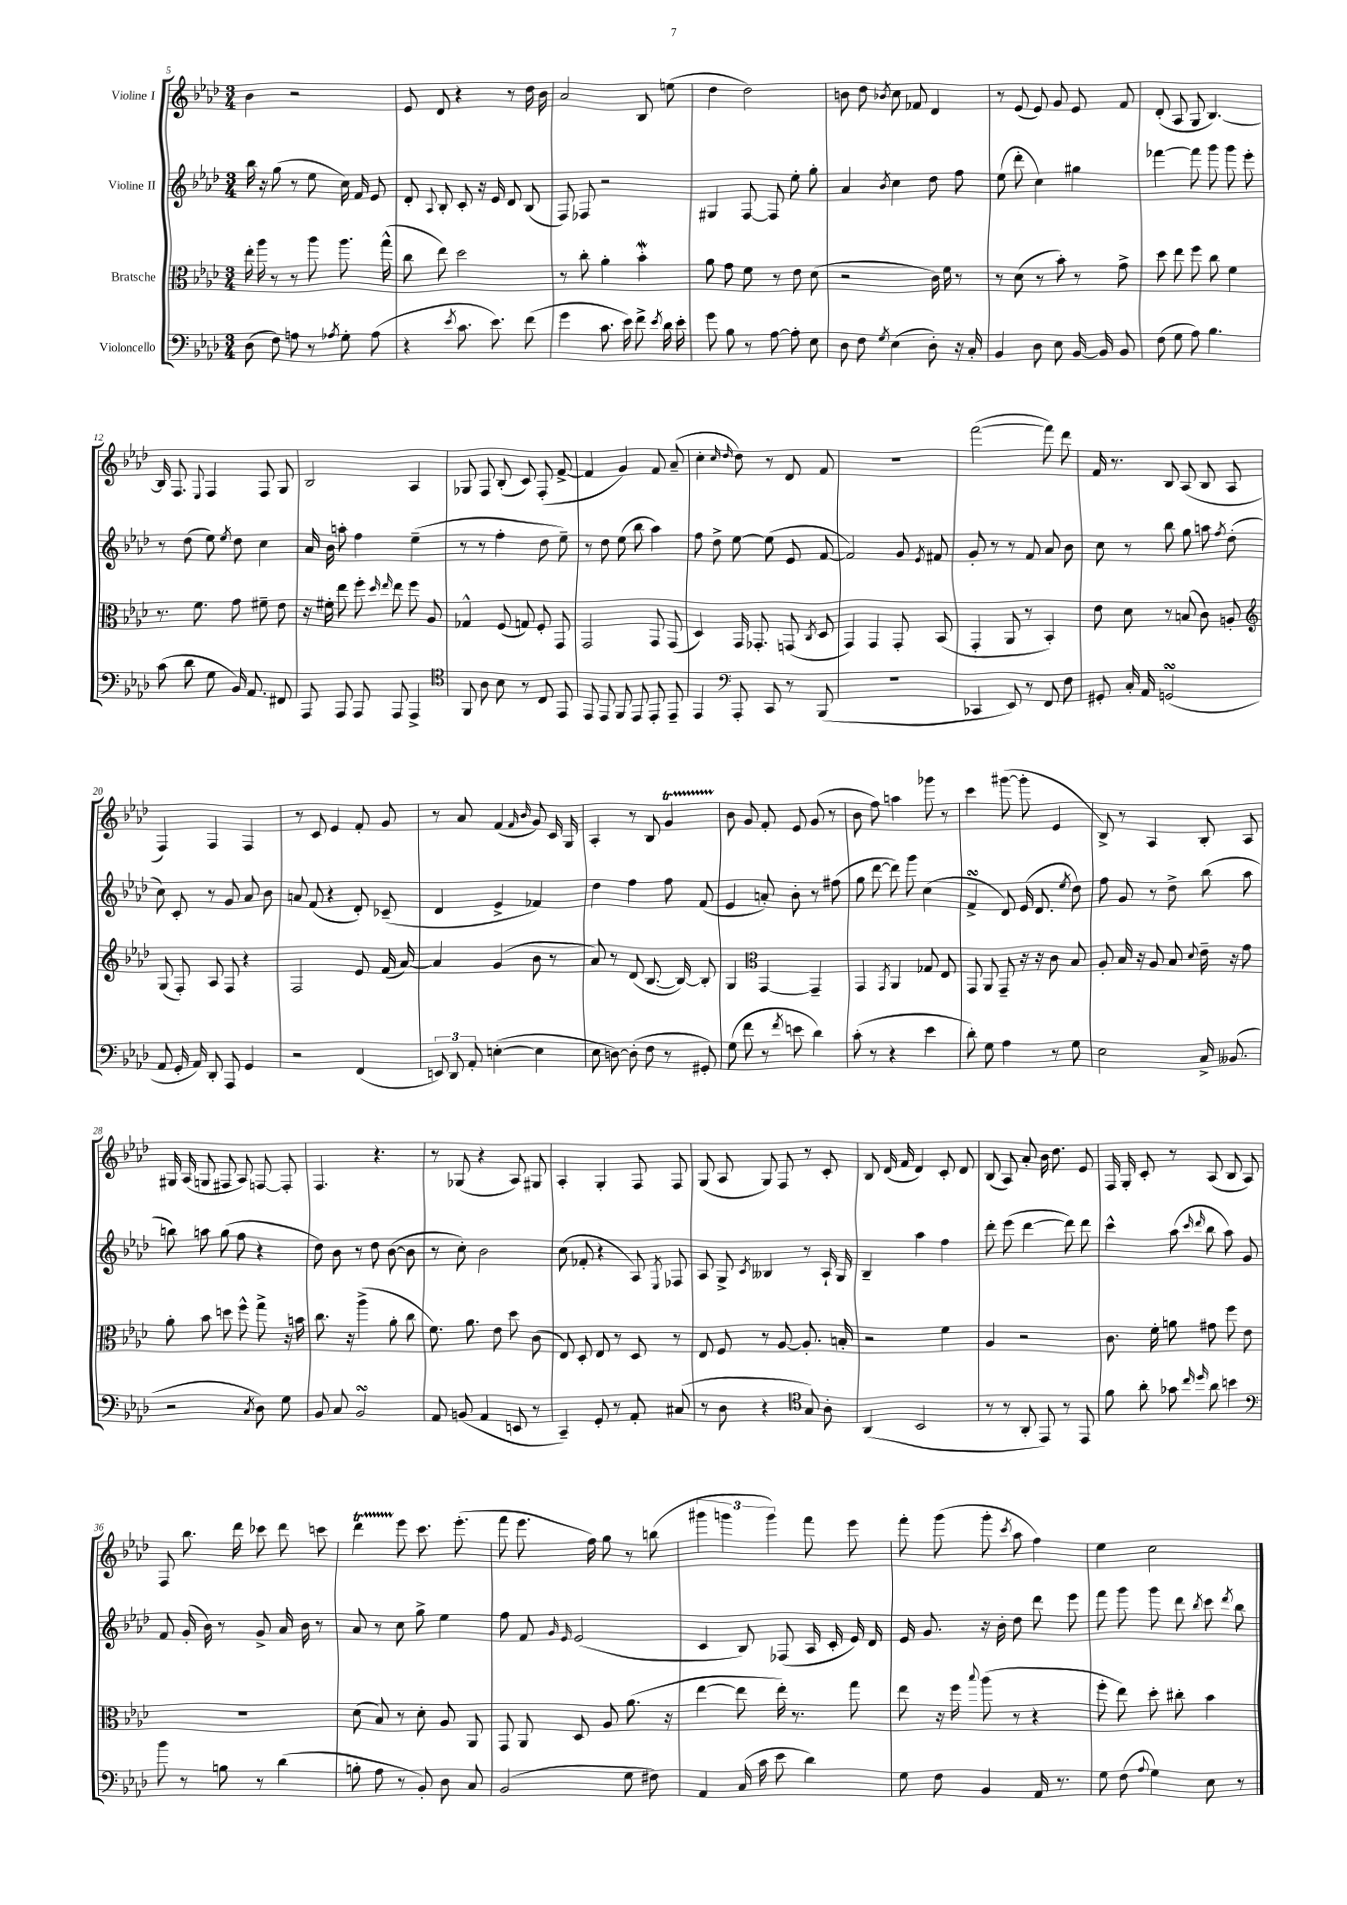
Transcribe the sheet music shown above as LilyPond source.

<<
\new StaffGroup <<
\new Staff = "s0" \with { instrumentName = "Violine I" } {
    \clef treble \key aes \major \numericTimeSignature \time 3/4
    \autoBeamOff bes'4 r2 |
    ees'8 des'8 r4 r8 des''16 bes'16 |
    aes'2 bes8 e''8( |
    des''4 des''2) |
    b'8 des''8 \acciaccatura { bes'8 } c''8 fes'8 des'4 |
    r8 ees'8( ees'8) g'8 ees'8 f'8 |
    des'8-.( aes8 g8 bes4.~) |
    bes16 f8. \appoggiatura { ees8 } f4 f8 g8 |
    bes2 aes4 |
    ges8 f8 bes8-.( c'8) f8-.( f'8~-> |
    f'4 g'4) f'8 aes'8--( |
    c''4-. \grace { c''16 des''16 } des''8) r8 des'8 f'8 |
    R2. |
    f'''2~( f'''8) des'''8 |
    f'16 r8. bes8 aes8( bes8 aes8 |
    f4) f4 f4 |
    r8 c'8 ees'4 f'8-. g'8 |
    r8 aes'8 f'4( \grace { f'16 bes'16 } g'8) c'16 g16 |
    aes4-. r8 bes8 g'4\startTrillSpan |
    bes'8\stopTrillSpan g'8 f'8-. ees'8 g'8( r8 |
    bes'8 f''8) a''4 ges'''8 r8 |
    c'''4 gis'''8~( gis'''8-. ees'4 |
    bes8->) r8 aes4 bes8-. aes8 |
    gis16 aes16( g8 fis8 aes8) f8~ f8-. |
    f4. r4. |
    r8 ges8( r4 aes8) gis8 |
    aes4-. g4-. f8 f8 |
    g8( aes8 g8) f8 r8 c'8-. |
    bes8 des'16( f'16 des'4) c'8-. des'8 |
    bes8( aes8) aes'8-. bes'16 des''8. ees'8 |
    f16 g16-. c'8-. r8 aes8( bes8 aes8) |
    f8 bes''8. des'''16 ces'''8 des'''8 c'''8 |
    des'''4\startTrillSpan ees'''8\stopTrillSpan c'''8. ees'''8.-.( |
    f'''8 ees'''8. f''16) g''8 r8 b''8( |
    \tuplet 3/2 { gis'''4 g'''4 g'''4) } f'''8 ees'''8 |
    f'''8-. g'''8( g'''8-. \acciaccatura { c'''8 } aes''8 f''4) |
    ees''4 c''2 \bar "|." |
}
\new Staff = "s1" \with { instrumentName = "Violine II" } {
    \clef treble \key aes \major \numericTimeSignature \time 3/4
    \autoBeamOff bes''16 r16 g''8( r8 ees''8 c''16) f'16 ees'8 |
    des'8-. \appoggiatura { aes8 } bes8-. c'8-. r16 ees'16 des'8 bes8( |
    f8) fes8 r2 |
    gis4 f8~ f8 ees''8-. g''8-. |
    aes'4 \acciaccatura { bes'8 } c''4 des''8 f''8 |
    ees''8( des'''8-. c''4) gis''4 |
    fes'''4~ fes'''8 g'''8 g'''8 ees'''8-. |
    r8 des''8( ees''8) \acciaccatura { ees''8 } des''8 c''4 |
    aes'16 bes'16 a''8-. f''4 ees''4--( |
    r8 r8 f''4-. des''8 ees''8--) |
    r8 des''8 ees''8( bes''8 aes''4) |
    f''8 des''8-> ees''8~ ees''8( ees'8 f'8~ |
    f'2) g'8 \acciaccatura { ees'8 } fis'8 |
    g'8-. r8 r8 f'8 aes'8 bes'8 |
    c''8 r8 bes''8 g''8 a''8 \acciaccatura { f''8 } des''8-.( |
    c''8) c'8-. r8 g'8 aes'8 bes'8 |
    a'8 f'8( r4 des'8-.) ces'8--( |
    des'4 ees'4-> fes'4) |
    des''4 f''4 f''8 f'8( |
    ees'4 a'8-.) bes'8-. r8 fis''8( |
    g''8 des'''8~ des'''8) g'''8 c''4( |
    f'4->\turn des'8) ees'16( des'8. \acciaccatura { ees''8 } des''8) |
    f''8 g'8 r8 des''8-> bes''8( aes''8 |
    b''8) a''8 g''8( f''8 r4 |
    des''8) bes'8 r8 des''8 bes'8~( bes'8 |
    r8 c''8-.) bes'2 |
    c''8( fes'8-. r4 aes8) \acciaccatura { ees8 } fes8 |
    aes8 g8-> \acciaccatura { c'8 } beses4 r8 aes16-! g16 |
    bes4-- aes''4 f''4 |
    des'''8-. ees'''8( des'''4~ des'''8) des'''8 |
    c'''4-^ aes''8( \grace { c'''16 des'''16 } bes''8 aes''8) g'8 |
    f'8 g'16-.( bes'16) r8 g'8-> aes'16 bes'16 r8 |
    aes'8 r8 c''8 g''8-> ees''4 |
    f''8 f'8 \grace { g'16 ees'16 } ees'2( |
    c'4 bes8) fes8( aes16 c'16-. ees'16) des'16 |
    ees'16 g'8. r16 bes'16-. des''8 des'''8 ees'''8 |
    f'''8 g'''8 g'''8 des'''8 \acciaccatura { bes''8 } c'''8 \acciaccatura { des'''8 } bes''8 \bar "|." |
}
\new Staff = "s2" \with { instrumentName = "Bratsche" } {
    \clef alto \key aes \major \numericTimeSignature \time 3/4
    \autoBeamOff ees''16-. aes''16 r8 r8 aes''8 aes''8. g''16-^( |
    c''8 ees''8) des''2 |
    r8 c''8-. aes'4-. bes'4-.\mordent |
    aes'8 g'8 f'8 r8 ees'8 des'8( |
    r2 c'16) f'16 r8 |
    r8 des'8( r8 bes'8-.) r8 g'8-> |
    des''8 ees''8 f''8 c''8 f'4 |
    r8. f'8. g'8 fis'8-- ees'8 |
    r16 fis'16-. ees''8 f''8-. \grace { des''16 ees''16 } ees''8 f''8 aes8 |
    ges4-^ f8( g8) f8-. g,8 |
    g,2 g,8 g,8( |
    des4) g,16 ges,8.-. g,8( \acciaccatura { c8 } des8 |
    g,4) g,4 g,8-. bes,8( |
    g,4-. aes,8 r8 bes,4-.) |
    ees'8 des'8 r8 b8( c'8) a8-. |
    \clef treble g8( f8-.) aes8 f8 r4 |
    f2 ees'8 f'16( aes'16~) |
    aes'4 g'4( bes'8 r8 |
    aes'8) r8 des'8( bes8.~ bes16~) bes8-. |
    g4 \clef alto g,4~ g,4-- |
    g,4 \acciaccatura { g,8 } aes,4 ges8 ees8 |
    g,8 aes,8 g,8-- r16 r16 c'8 bes8 |
    aes8-. bes16 r16 aes8 bes8 \appoggiatura { des'8 } ees'16-- r16 g'8 |
    aes'8-. bes'8 d''8 f''8-^ g''8-> r16 b'16 |
    c''8. r16 aes''4->( aes'8-. c''8 |
    f'8.) aes'8. ees'8 des''8 c'8( |
    ees8) des8-. ees8 r8 des8 r8 |
    ees8 f8 r8 aes8~ aes8.-. b16-. |
    r2 f'4 |
    aes4 r2 |
    c'8. f'16-. a'8 gis'8 f''8 ees'8 |
    R2. |
    des'8( bes8) r8 des'8-. aes8 aes,8 |
    g,8 aes,8 des8 aes8 aes'8.( r16 |
    ees''4~ ees''8 ees''16-.) r8. g''8 |
    ees''8 r16 f''16 \appoggiatura { bes''8 } aes''8( r8 r4 |
    f''8-. ees''8) des''8-. cis''8-. bes'4 \bar "|." |
}
\new Staff = "s3" \with { instrumentName = "Violoncello" } {
    \clef bass \key aes \major \numericTimeSignature \time 3/4
    \autoBeamOff des8( f8) a8 r8 \acciaccatura { aes8 } g8-. aes8( |
    r4 \acciaccatura { ees'8 } c'8. ees'8.) f'8( |
    g'4 c'8. ees'16) f'8-> \acciaccatura { ees'8 } des'16 ees'16-. |
    g'8 bes8 r8 aes8~ aes8-. ees8 |
    des8 f8 \acciaccatura { g8 } ees4( des8-.) r16 c16-. |
    bes,4 des8 ees8 bes,16~ bes,16 bes,8 |
    f8( g8 aes8) bes4. |
    c'8( des'8 g8 bes,16) aes,8. fis,8 |
    aes,,8 aes,,8 aes,,8 aes,,8 aes,,4-> |
    \clef tenor f,8 aes8 bes8 r8 c8 ees,8 |
    ees,8 ees,8 f,8 ees,8 ees,8-. ees,8-- |
    ees,4 \clef bass aes,,8-. c,8 r8 bes,,8( |
    R2. |
    ces,4 ees,8) r8 f,8 f8 |
    gis,8-. c16-. aes,16 g,2\turn( |
    aes,8 g,16-. aes,16) des,8-. aes,,8 g,4 |
    r2 f,4( |
    \tuplet 3/2 { e,8) des,8 aes,8-. } e4~-.( e4 |
    ees8 d8~) d8-.( f8 r8 gis,8-.) |
    g8( f'8 r8 \acciaccatura { f'8 } e'8 des'4) |
    c'8-.( r8 r4 ees'4 |
    des'8-.) g8 aes4 r8 g8 |
    ees2 c16-> beses,8.( |
    r2 \acciaccatura { c8 } des8) g8 |
    bes,8 c8 bes,2\turn |
    aes,8 b,8( aes,4 e,8 r8 |
    c,4--) g,8-. r8 aes,8-. cis8( |
    r8 des8 r4 \clef tenor g8) aes8-. |
    aes,4( bes,2 |
    r8 r8 aes,8-. ees,8) r8 ees,8 |
    f'8 aes'8-. ges'8 \grace { c''16 des''16 } aes'8 b'4 |
    \clef bass bes'8 r8 b8 r8 des'4( |
    b8-. aes8 r8 bes,8-.) des8 c8 |
    bes,2( g8 fis8) |
    aes,4 c16( c'16 ees'8 des'4) |
    g8 f8 bes,4 aes,16 r8. |
    g8 f8( \appoggiatura { aes8 } g4) ees8 r8 \bar "|." |
}
>>
>>
\layout { \context { \Score currentBarNumber = #5 } }
